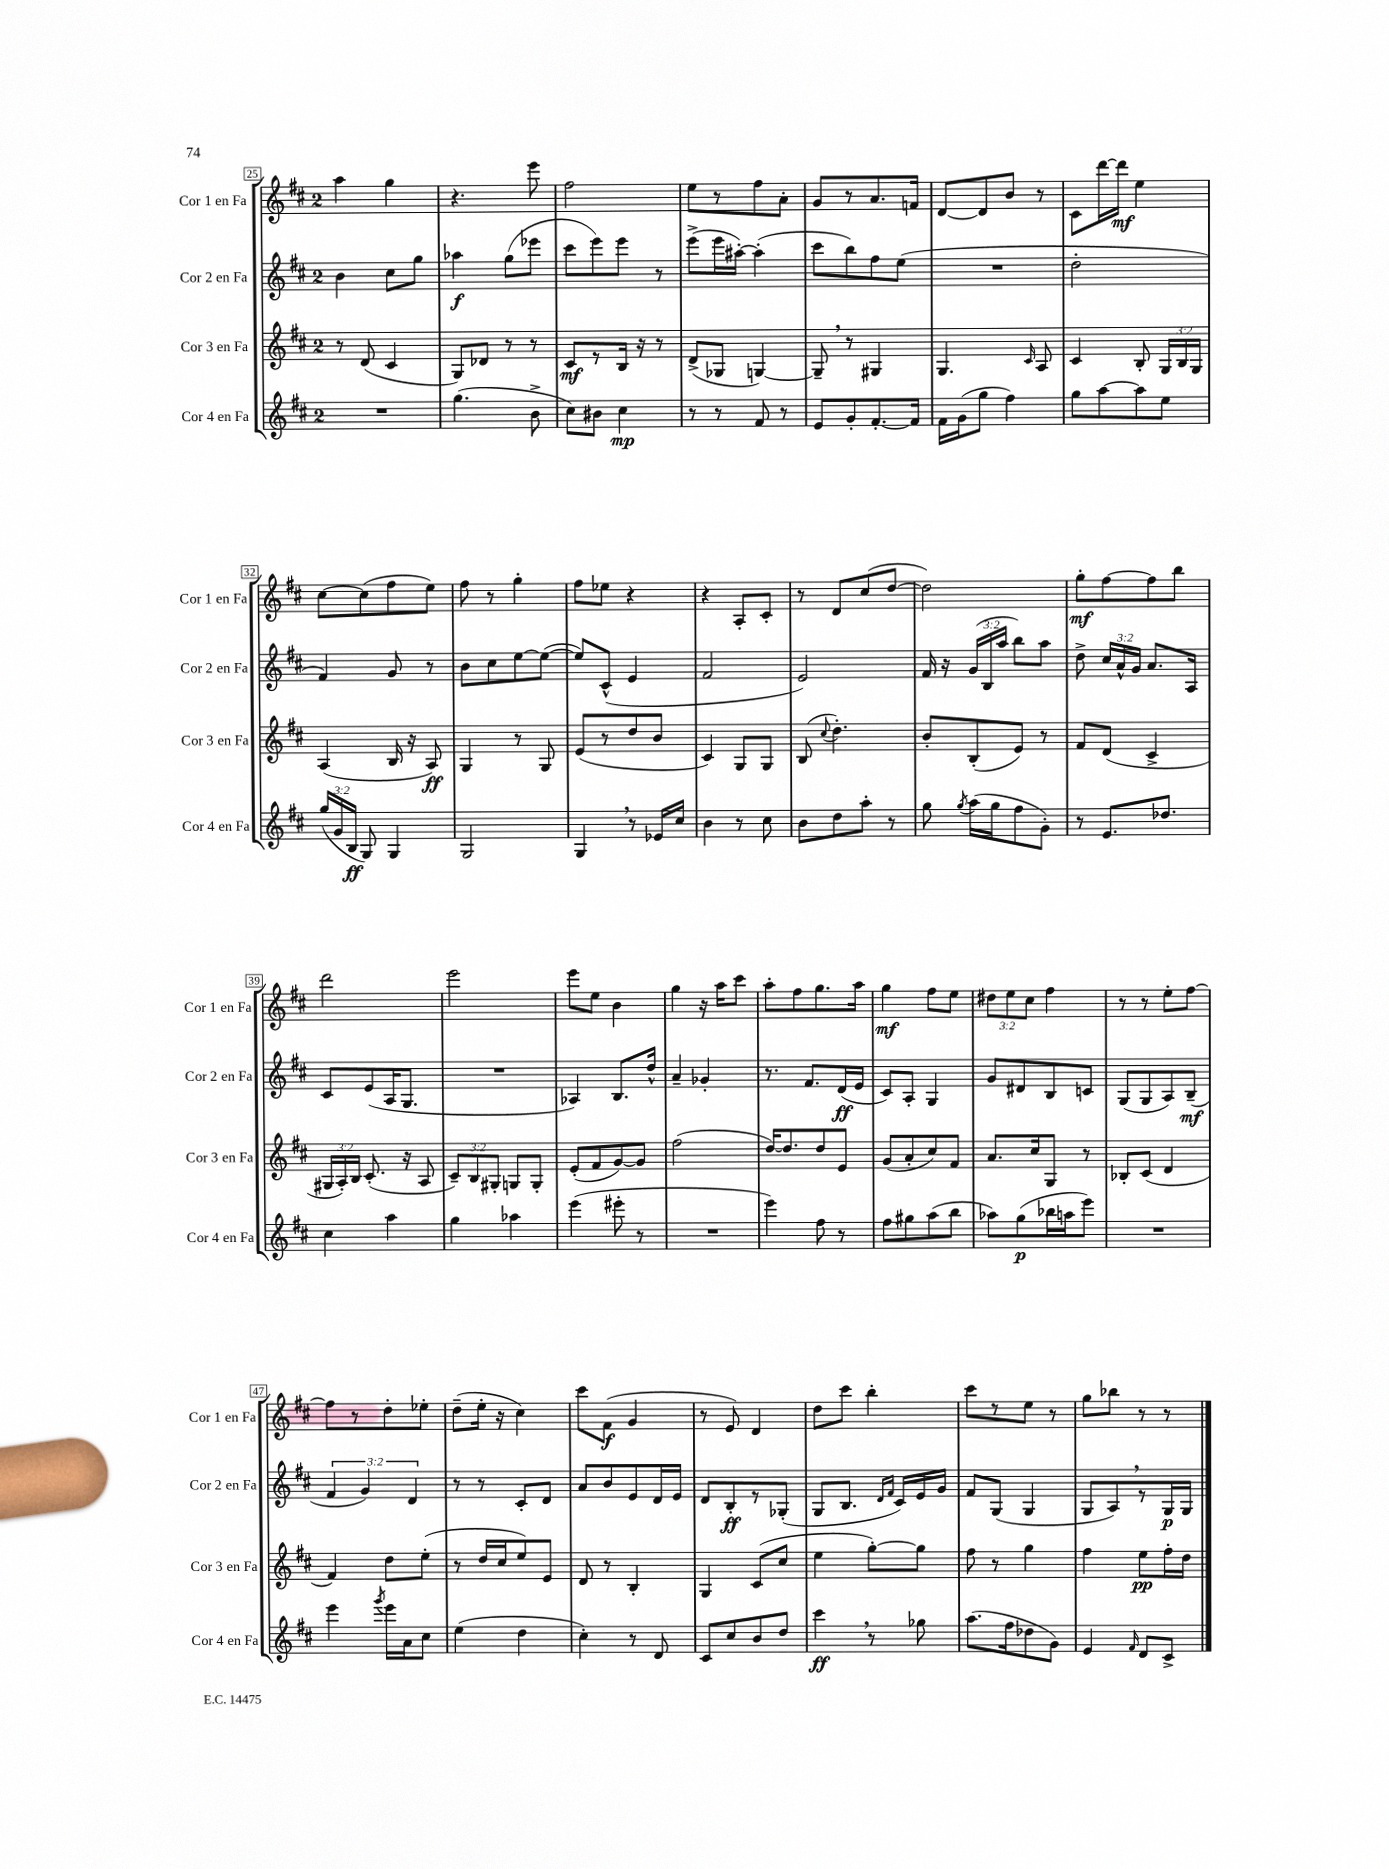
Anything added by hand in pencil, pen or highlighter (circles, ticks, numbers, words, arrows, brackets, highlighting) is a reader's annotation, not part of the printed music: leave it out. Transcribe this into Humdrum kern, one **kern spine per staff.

**kern	**kern	**kern	**kern
*staff4	*staff3	*staff2	*staff1
*clefG2	*clefG2	*clefG2	*clefG2
*k[f#c#]	*k[f#c#]	*k[f#c#]	*k[f#c#]
*M2/4	*M2/4	*M2/4	*M2/4
2r	8r	4b	4aa
.	(8d	.	.
.	4c#	8cc#	4gg
.	.	8gg	.
=	=	=	=
(4.gg	8G)	4aa-	4.r
.	8d-	.	.
.	8r	(8gg	.
8b^	8r	8eee-	8eee
=	=	=	=
8cc#)	8c#	8ccc#	2ff#
8b#	8r	8eee)	.
4cc#	16B	8eee	.
.	16r	.	.
.	8r	8r	.
=	=	=	=
8r	(8d^	(8eee^	8ee
8r	8G-	16eee	8r
.	.	[16aa#')	.
8f#	[4G)	(4aa#']	8ff#
8r	.	.	8a'
=	=	=	=
8e	8G~]	8ccc#	8g
8g'	8r	8bb)	8r
[8.f#'	4G#	8ff#	8.a
.	.	(8ee	.
16f#]	.	.	16f
=	=	=	=
16f#	4.G	2r	[8d
(16g	.	.	.
8gg	.	.	8d]
4ff#)	.	.	8b
.	16qqc#	.	.
.	8A	.	8r
=	=	=	=
8gg	4c#	2dd'	8c#
[8aa	.	.	[16ddd
.	.	.	16ddd]
8aa]	8B'	.	4ee
8ee	24G	.	.
.	24B	.	.
.	24G	.	.
=	=	=	=
(24gg	(4A	4f#)	[8cc#
24g	.	.	.
24B	.	.	.
8G)	.	.	(8cc#]
4G	16B	8g	8ff#
.	16r	.	.
.	8A)	8r	8ee)
=	=	=	=
2G	4G	8b	8ff#
.	.	8cc#	8r
.	8r	[8ee	4gg'
.	8G	(8ee_	.
=	=	=	=
4G	(8e	8ee])	8ff#
.	8r	(8c#^^	8ee-
8r	8dd	4e	4r
16e-	8b	.	.
16cc#	.	.	.
=	=	=	=
4b	4c#)	2f#	4r
8r	8G	.	8A'
8cc#	8G	.	8c#'
=	=	=	=
8b	(8B	2e)	8r
.	8qqcc#	.	.
8dd	4.dd')	.	8d
8aa'	.	.	(8cc#
8r	.	.	[8dd
=	=	=	=
8gg	8b'	16f#	2dd])
.	.	16r	.
8qgg	.	.	.
(16aa	(8B'	(24g	.
.	.	24B	.
16gg	.	.	.
.	.	24aa	.
8ff#	8e)	8bb)	.
8g')	8r	8aa	.
=	=	=	=
8r	8f#	8dd^	8gg'
8.e	(8d	24cc#	[8ff#
.	.	24a^^	.
.	.	24g	.
.	4c#^	8.a	8ff#]
8.dd-	.	.	.
.	.	.	8bb
.	.	16A	.
=	=	=	=
4cc#	24G#	8c#	2ddd
.	24A')	.	.
.	24B	.	.
.	(8.c#'	(8e	.
4aa	.	16A	.
.	16r	8.G	.
.	8A	.	.
=	=	=	=
4gg	12c#~)	2r	2eee
.	12B	.	.
.	12G#'	.	.
4aa-	8G	.	.
.	8G'	.	.
=	=	=	=
(4eee	(8e'	4A-)	8eee
.	8f#	.	8ee
8eee#'	[8g)	8.B	4b
8r	8g]	.	.
.	.	16dd^^	.
=	=	=	=
2r	(2ff#	4a~	4gg
.	.	4g-'	16r
.	.	.	16aa
.	.	.	8ccc#
=	=	=	=
4eee)	[16dd)	8.r	8aa'
.	8.dd]	.	.
.	.	.	8ff#
.	.	8.f#	.
8ff#	8dd	.	8.gg
8r	8e	(16d	.
.	.	16e	16aa
=	=	=	=
8ff#	(8g	8c#)	4gg
8gg#	8a'	8A'	.
(8aa	8cc#)	4G	8ff#
8bb	8f#	.	8ee
=	=	=	=
8aa-)	8.a	8g	12dd#
.	.	.	12ee
(8gg	.	8d#	.
.	.	.	12cc#
.	16cc#	.	.
16bb-	8G	8B	4ff#
16aa	.	.	.
8eee)	8r	8c	.
=	=	=	=
2r	8B-'	(8G	8r
.	(8c#	8G	8r
.	4d	8A)	8ee'
.	.	(8B~	[8ff#
=	=	=	=
4eee	4f#)	6f#	8ff#]
.	.	.	8r
.	.	6g)	.
8qggg	.	.	.
16eee	8dd	.	8dd'
16a	.	.	.
.	.	6d	.
8cc#	(8ee'	.	8ee-'
=	=	=	=
(4ee	8r	8r	(8dd~
.	16dd	8r	16ee'
.	16cc#	.	16r
4dd	8ee)	8c#'	4cc#)
.	8e	8d	.
=	=	=	=
4cc#')	8d	8a	8ccc#
.	8r	8b	(8f#
8r	4B'	8e	4g
8d	.	16d	.
.	.	16e	.
=	=	=	=
8c#	4G	8d	8r
8cc#	.	8B'	8e)
8b	(8c#	8r	4d
8dd	8cc#	(8G-'	.
=	=	=	=
4ccc#	4ee	8G	8dd
.	.	8.B	8ccc#
8r	[8gg')	.	4bb'
.	.	16qqd	.
.	.	16qqf#	.
.	.	16c#)	.
8gg-	8gg]	16e	.
.	.	16g	.
=	=	=	=
(8.aa	8ff#	8f#	8ccc#
.	8r	(8G	8r
16ff#	.	.	.
8dd-	4gg	4G	8ee
8g)	.	.	8r
=	=	=	=
4e	4ff#	8G	8gg
.	.	8A)	8bb-
16qqf#	.	.	.
8d	8ee	8r	8r
8c#^	16ff#'	16G	8r
.	16dd	16G	.
==	==	==	==
*-	*-	*-	*-
